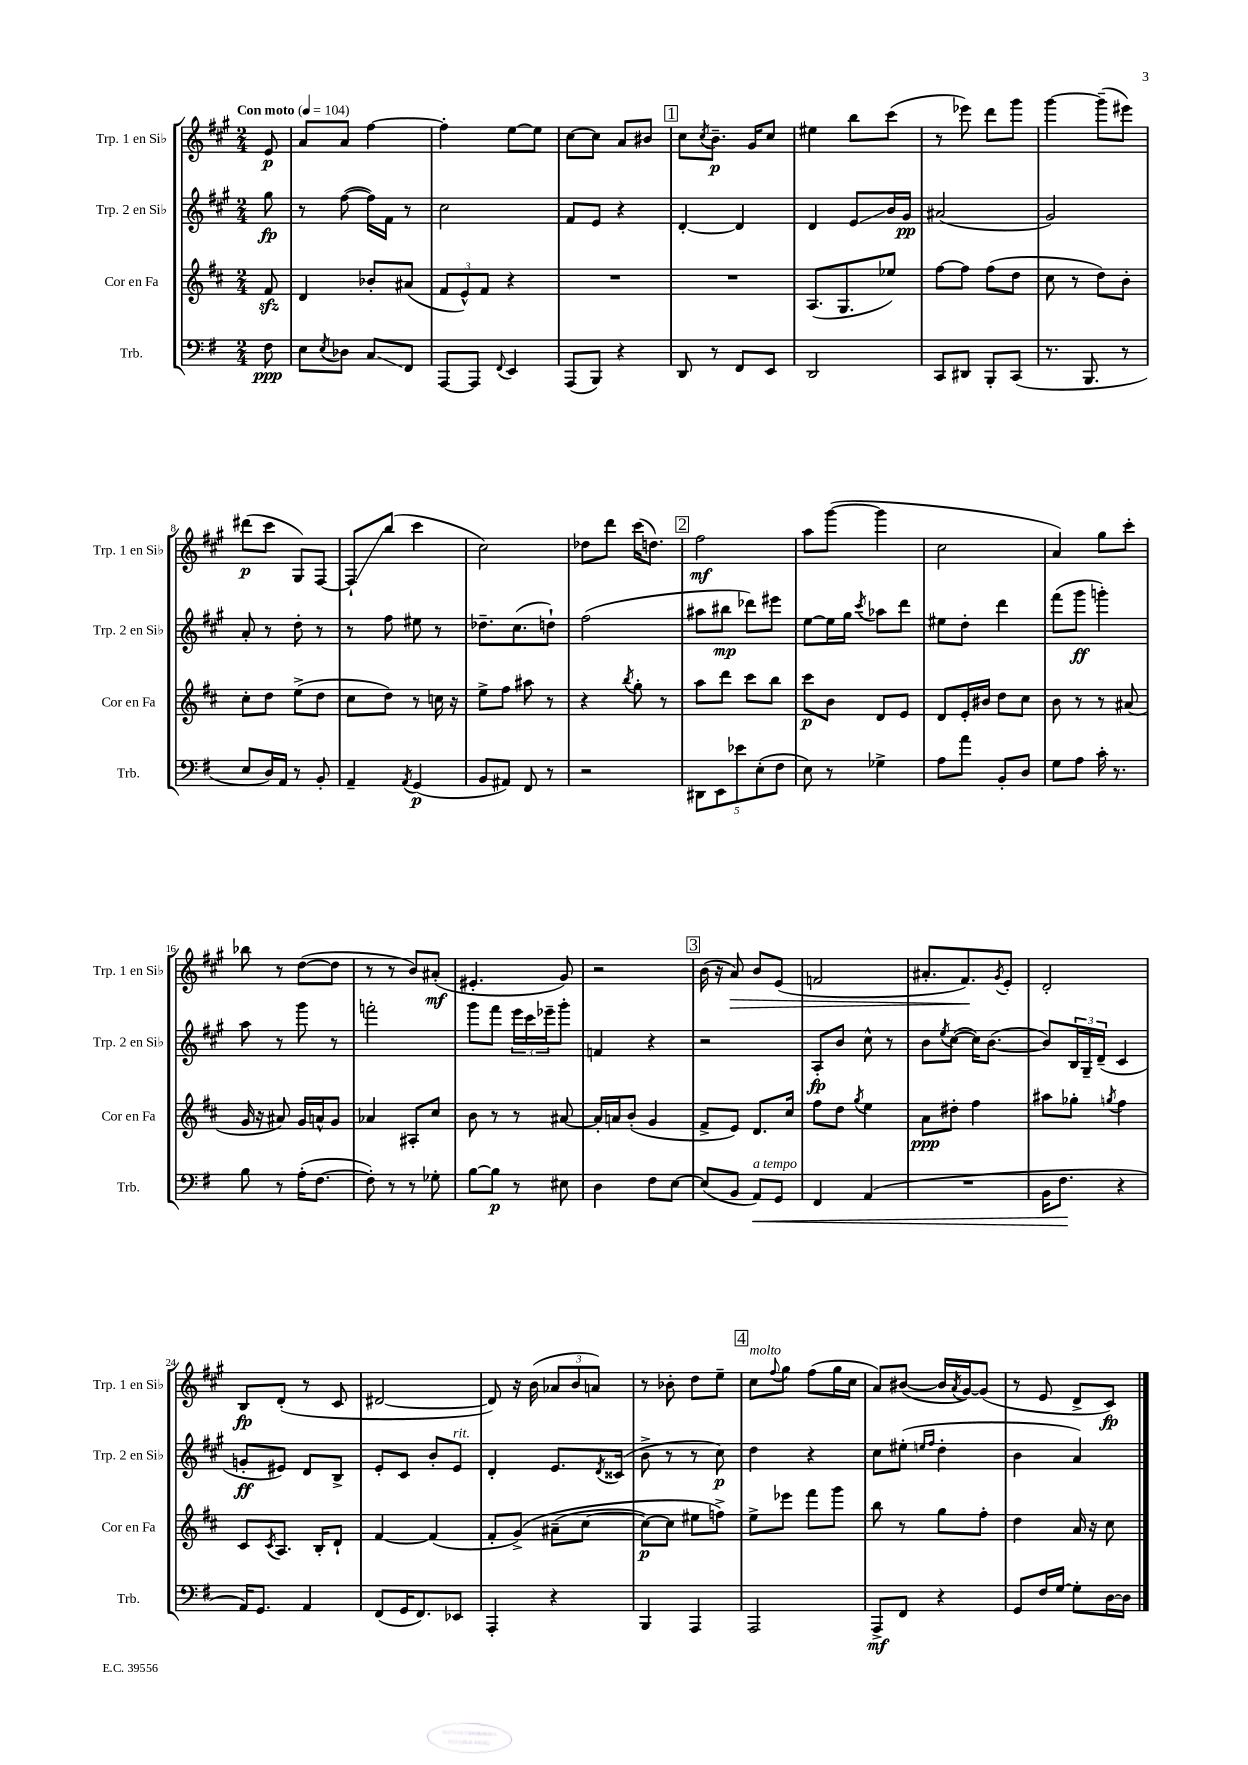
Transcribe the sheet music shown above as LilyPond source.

<<
\new StaffGroup <<
\new Staff = "s0" \with { instrumentName = "Trp. 1 en Sib" shortInstrumentName = "Trp. 1 en Sib" } {
    \clef treble \key a \major \numericTimeSignature \time 2/4 \partial 8 \tempo "Con moto" 4 = 104
    e'8\p |
    a'8 a'8 fis''4~ |
    fis''4-. e''8~ e''8 |
    cis''8~ cis''8 a'8 bis'8 |
    \mark \markup { \box "1" } cis''8 \acciaccatura { cis''8 } b'8.--\p gis'16 cis''8 |
    eis''4 b''8 cis'''8( |
    r8 ees'''8) d'''8 gis'''8 |
    gis'''4~ gis'''8--( eis'''8) |
    dis'''8\p( cis'''8 gis8) fis8~ |
    fis8-!\glissando b''8( cis'''4 |
    cis''2) |
    des''8 d'''8 cis'''16( d''8.) |
    \mark \markup { \box "2" } fis''2\mf |
    a''8 gis'''8~( gis'''4 |
    cis''2 |
    a'4) gis''8 cis'''8-. |
    bes''8 r8 d''8~( d''8 |
    r8 r8 b'8) ais'8-.\mf( |
    eis'4.-. gis'8) |
    r2 |
    \mark \markup { \box "3" } b'16( r16 a'8\>) b'8 e'8( |
    f'2 |
    ais'8.-. fis'8.\!) \acciaccatura { gis'8 } e'8-. |
    d'2-. |
    b8\fp d'8-.( r8 cis'8 |
    dis'2~ |
    dis'8) r16 b'16( \tuplet 3/2 { aes'8 b'8 a'8) } |
    r8 bes'8-. d''8 e''8-- |
    \mark \markup { \box "4" } cis''8^\markup { \italic "molto" } \appoggiatura { fis''8 } gis''8 fis''8( gis''16 cis''16 |
    a'8) bis'8~( bis'16 \acciaccatura { a'8 } gis'16~) gis'8( |
    r8 e'8 d'8-> cis'8\fp) \bar "|." |
}
\new Staff = "s1" \with { instrumentName = "Trp. 2 en Sib" shortInstrumentName = "Trp. 2 en Sib" } {
    \clef treble \key a \major \numericTimeSignature \time 2/4 \partial 8
    gis''8\fp |
    r8 fis''8~( fis''16) fis'16 r8 |
    cis''2 |
    fis'8 e'8 r4 |
    \mark \markup { \box "1" } d'4~-. d'4 |
    d'4 e'8\glissando b'16 gis'16\pp |
    ais'2( |
    gis'2) |
    a'8-. r8 d''8-. r8 |
    r8 fis''8 eis''8 r8 |
    des''8.-- cis''8.( d''8-!) |
    fis''2( |
    \mark \markup { \box "2" } ais''8 bis''8\mp des'''8) eis'''8 |
    e''8~ e''16 gis''16 \acciaccatura { cis'''8 } aes''8 d'''8 |
    eis''8 d''8-. d'''4 |
    fis'''8( gis'''8\ff g'''4-.) |
    a''8 r8 gis'''8 r8 |
    f'''2-. |
    gis'''8 fis'''8 \tuplet 3/2 { e'''16 cis'''16 ees'''16-- } gis'''8-. |
    f'4 r4 |
    \mark \markup { \box "3" } r2 |
    a8-.\fp b'8 cis''8-^ r8 |
    b'8 \acciaccatura { e''8 } cis''8~( cis''16) b'8.~( |
    b'8) \tuplet 3/2 { b16 gis16-- d'16--( } cis'4 |
    g'8-.\ff eis'8) d'8 b8-> |
    e'8-. cis'8 b'8-. e'8^\markup { \italic "rit." } |
    d'4-. e'8. \acciaccatura { d'8 } cisis'16( |
    b'8-> r8 r8 cis''8\p) |
    \mark \markup { \box "4" } d''4 r4 |
    cis''8 eis''8-.( \grace { e''16 fis''16 } d''4-. |
    b'4 a'4) \bar "|." |
}
\new Staff = "s2" \with { instrumentName = "Cor en Fa" shortInstrumentName = "Cor en Fa" } {
    \clef treble \key d \major \numericTimeSignature \time 2/4 \partial 8
    fis'8\sfz |
    d'4 bes'8-. ais'8( |
    \tuplet 3/2 { fis'8 e'8-^) fis'8 } r4 |
    R2 |
    \mark \markup { \box "1" } R2 |
    a8.( g8. ees''8) |
    fis''8~ fis''8 fis''8( d''8 |
    cis''8 r8 d''8) b'8-. |
    cis''8-. d''8 e''8->( d''8 |
    cis''8 d''8) r8 c''16 r16 |
    e''8-> fis''8 ais''8 r8 |
    r4 \acciaccatura { b''8 } g''8-. r8 |
    \mark \markup { \box "2" } a''8 d'''8 cis'''8 b''8 |
    cis'''8\p b'8 d'8 e'8 |
    d'8 e'16-. bis'16 d''8 cis''8 |
    b'8 r8 r8 ais'8( |
    g'16 r16 ais'8) g'16 a'16-^ g'8 |
    aes'4 ais8-. cis''8 |
    b'8 r8 r8 ais'8~ |
    ais'16-. a'16 b'8-.( g'4 |
    \mark \markup { \box "3" } fis'8-> e'8) d'8. cis''16 |
    fis''8 d''8 \acciaccatura { g''8 } e''4 |
    a'8\ppp dis''8-. fis''4 |
    ais''8 ges''8-. \acciaccatura { g''8 } fis''4 |
    cis'8 \acciaccatura { cis'8 } a8. b16-. d'8-! |
    fis'4~ fis'4( |
    fis'8-. g'8->)\( ais'8--( cis''8~ |
    cis''8~\p) cis''8 eis''8 f''8->\) |
    \mark \markup { \box "4" } e''8-> ees'''8 fis'''8 g'''8 |
    b''8 r8 g''8 fis''8-. |
    d''4 a'16 r16 cis''8 \bar "|." |
}
\new Staff = "s3" \with { instrumentName = "Trb." shortInstrumentName = "Trb." } {
    \clef bass \key g \major \numericTimeSignature \time 2/4 \partial 8
    fis8\ppp |
    e8 \acciaccatura { e8 } des8 c8\glissando fis,8 |
    a,,8~ a,,8 \appoggiatura { fis,8 } e,4 |
    a,,8( b,,8) r4 |
    \mark \markup { \box "1" } d,8 r8 fis,8 e,8 |
    d,2 |
    c,8 dis,8 b,,8-. c,8( |
    r8. b,,8. r8 |
    e8 d16) a,16 r8 b,8-. |
    a,4-- \acciaccatura { a,8 } g,4\p( |
    b,8 ais,8) fis,8 r8 |
    r2 |
    \mark \markup { \box "2" } \tuplet 5/4 { dis,8 e,8 ees'8 e8-.( fis8 } |
    e8) r8 ges4-> |
    a8 a'8 b,8-. d8 |
    g8 a8 c'16-. r8. |
    b8 r8 a16-.( fis8.~ |
    fis8-.) r8 r8 ges8-. |
    b8~ b8\p r8 eis8 |
    d4 fis8 e8~ |
    \mark \markup { \box "3" } e8( b,8 a,8\<^\markup { \italic "a tempo" }) g,8 |
    fis,4 a,4( |
    R2 |
    b,16 fis8.\! r4 |
    a,16) g,8. a,4 |
    fis,8( g,16 fis,8.) ees,8 |
    a,,4-. r4 |
    b,,4 a,,4 |
    \mark \markup { \box "4" } a,,2 |
    a,,8->\mf fis,8 r4 |
    g,8 fis16 g16~ g8-. d16~ d16 \bar "|." |
}
>>
>>
